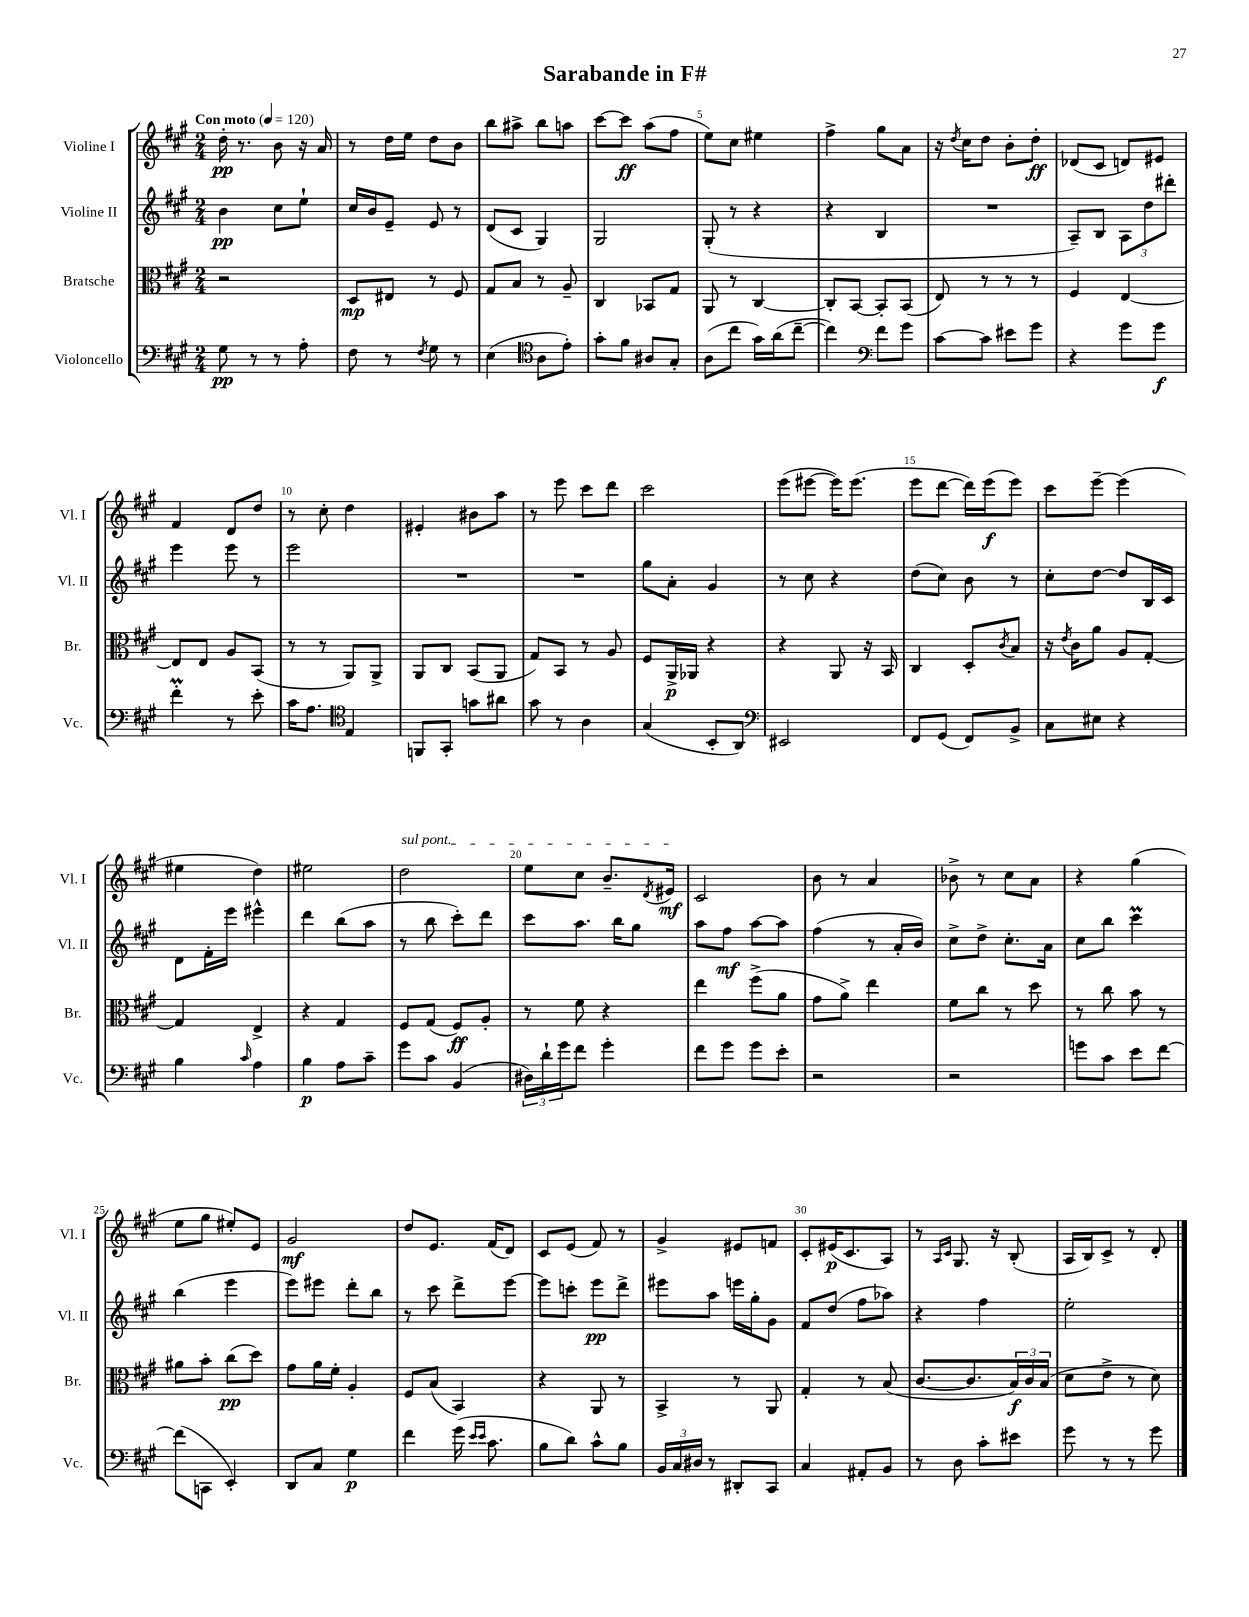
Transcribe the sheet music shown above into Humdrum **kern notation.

**kern	**kern	**kern	**kern
*staff4	*staff3	*staff2	*staff1
*clefF4	*clefC3	*clefG2	*clefG2
*k[f#c#g#]	*k[f#c#g#]	*k[f#c#g#]	*k[f#c#g#]
*M2/4	*M2/4	*M2/4	*M2/4
*MM120	*MM120	*MM120	*MM120
8G#\	2r	4b\	16dd'\
.	.	.	8.r
8r	.	.	.
8r	.	8cc#\L	8b\
8A'\	.	8ee`\J	16r
.	.	.	16a/
=	=	=	=
8F#\	8D/L	16cc#/LL	8r
.	.	16b/J	.
8r	8E#/J	8e~/J	16dd\LL
.	.	.	16ee\JJ
8qF#/	.	.	.
8G#\	8r	8e/	8dd\L
8r	8F#/	8r	8b\J
=	=	=	=
(4E\	8G#/L	(8d/L	8bb\L
.	8B/J	8c#/J	8aa#^\J
*clefC4	*	*	*
8A\L	8r	4G#/)	8bb\L
8e'\J)	8A~/	.	8aa\J
=	=	=	=
8g#'\L	4C#/	2G#/	[8ccc#\L
8f#\J	.	.	8ccc#\]J
8A#/L	8BB-/L	.	(8aa\L
8G#'/J	8G#/J	.	8ff#\J
=	=	=	=
(8A\L	8AA/	(8G#'/	8ee\L)
8cc#\J	8r	8r	8cc#\J
16g#\LL)	[4C#/	4r	4ee#\
(16a\J	.	.	.
[8cc#~\J	.	.	.
=	=	=	=
4cc#\])	8C#'/]L	4r	4ff#^\
.	[8BB/J	.	.
*clefF4	*	*	*
8f#\L	8BB'/]L	4B/	8gg#\L
8g#\J	(8BB/J	.	8a\J
=	=	=	=
[8c#\L	8E/)	2r	16r
.	.	.	8qdd/
.	.	.	16cc#\LK
8c#\]J	8r	.	8dd\J
8e#\L	8r	.	8b'\L
8g#\J	8r	.	8dd'\J
=	=	=	=
4r	4F#/	8A~/L)	(8d-/L
.	.	8B/J	8c#/J
8g#\L	[4E/	12A\L	8d/L)
.	.	12dd\	.
8g#\J	.	.	8e#/J
.	.	12ddd#'\J	.
=	=	=	=
4f#'\	8E/]L	4eee\	4f#/
.	8E/J	.	.
8r	8A/L	8eee\	8d/L
8e'\	(8BB/J	8r	8dd/J
=	=	=	=
16c#\LK	8r	2eee\	8r
8.A\J	.	.	.
.	8r	.	8cc#'\
*clefC4	*	*	*
4E/	8AA/L)	.	4dd\
.	8AA^/J	.	.
=	=	=	=
8FF/L	8AA/L	2r	4e#'/
8GG#'/J	8C#/J	.	.
8g\L	(8BB/L	.	8b#\L
8a#\J	8AA/J	.	8aa\J
=	=	=	=
8g#\	8G#/L)	2r	8r
8r	8BB/J	.	8eee\
4A\	8r	.	8ccc#\L
.	8A/	.	8ddd\J
=	=	=	=
(4G#/	8F#/L	8gg#\L	2ccc#\
.	16AA^/L	8a'\J	.
.	16AA-/JJ	.	.
8BB'/L	4r	4g#/	.
8AA/J)	.	.	.
=	=	=	=
*clefF4	*	*	*
2EE#/	4r	8r	(8eee\L
.	.	8cc#\	[8eee#\J
.	8AA/	4r	16eee#\]LK)
.	.	.	(8.eee#\J
.	16r	.	.
.	16BB/	.	.
=	=	=	=
8FF#/L	4C#/	(8dd\L	8eee\L
(8GG#/J	.	8cc#\J)	[8ddd\J
8FF#/L)	8D'/L	8b\	16ddd\]LL)
.	.	.	(16eee\J
.	8qc#/	.	.
8BB^/J	8B/J	8r	8eee\J)
=	=	=	=
8C#\L	16r	8cc#'\L	8ccc#\L
.	8qe/	.	.
.	16c#\LK	.	.
8E#\J	8a\J	[8dd\J	[8eee~\J
4r	8A/L	8dd/]L	(4eee\]
.	[8G#'/J	16B/L	.
.	.	16c#/JJ	.
=	=	=	=
4B\	4G#/]	8d\L	4ee#\
.	.	16f#'\L	.
.	.	16eee\JJ	.
16qqc#/	.	.	.
4A\	4E^/	4eee#^^\	4dd\)
=	=	=	=
4B\	4r	4ddd\	2ee#\
8A\L	4G#/	(8bb\L	.
8c#~\J	.	8aa\J	.
=	=	=	=
8g#\L	8F#/L	8r	2dd\
8c#\J	(8G#/J	8bb\	.
(4BB/	8F#/L)	8ccc#'\L)	.
.	8A'/J	8ddd\J	.
=	=	=	=
24D#\LL)	8r	8ccc#\L	8ee\L
24d`\	.	.	.
24g#\J	.	.	.
8f#\J	8f#\	8.aa\J	8cc#\J
4g#'\	4r	.	8.b~/L
.	.	16bb\LK	.
.	.	8gg#\J	.
.	.	.	8qd/
.	.	.	16e#/Jk
=	=	=	=
8f#\L	4ee\	8aa\L	2c#/
8g#\J	.	8ff#\J	.
8g#\L	(8ff#^\L	[8aa\L	.
8e'\J	8a\J	8aa\]J	.
=	=	=	=
2r	8g#\L	(4ff#\	8b\
.	8a^\J)	.	8r
.	4ee\	8r	4a/
.	.	16a'/LL	.
.	.	16b/JJ)	.
=	=	=	=
2r	8f#\L	8cc#^\L	8b-^\
.	8cc#\J	8dd^\J	8r
.	8r	8.cc#'\L	8cc#\L
.	8dd\	.	8a\J
.	.	16a\Jk	.
=	=	=	=
8g\L	8r	8cc#\L	4r
8c#\J	8cc#\	8bb\J	.
8e\L	8b\	4ccc#\	(4gg#\
[8f#\J	8r	.	.
=	=	=	=
(8f#\]L	8a#\L	(4bb\	8ee\L
8CC\J	8b'\J	.	8gg#\J
4EE'/)	(8cc#\L	4eee\	8ee#'/L)
.	8dd\J)	.	8e/J
=	=	=	=
8DD/L	8g#\L	8eee\L)	2g#/
8C#/J	16a\L	8eee#\J	.
.	16f#'\JJ	.	.
4G#\	4A'/	8ddd'\L	.
.	.	8bb\J	.
=	=	=	=
4f#\	8F#/L	8r	8dd/L
.	(8B/J	8ccc#\	8.e/J
(16g#\	4BB/)	8ddd^\L	.
16qqe/LL	.	.	.
16qqe/JJ	.	.	.
8.c#\	.	.	(16f#/LK
.	.	[8eee\J	8d/J)
=	=	=	=
8B\L	4r	8eee\]L	8c#/L
8d\J)	.	8ccc'\J	(8e/J
8c#^^\L	8AA/	8eee\L	8f#/)
8B\J	8r	8ddd^\J	8r
=	=	=	=
24BB/LL	4BB^/	8eee#\L	4g#^/
24C#/	.	.	.
24D#/JJ	.	.	.
8r	.	8aa\J	.
8DD#'/L	8r	16eee\LL	8e#/L
.	.	16gg#'\J	.
8CC#/J	8AA/	8g#\J	8f/J
=	=	=	=
4C#/	4G#'/	8f#/L	8c#'/L
.	.	(8dd/J	(16e#/K
.	.	.	8.c#/
8AA#'/L	8r	8ff#\L	.
8BB/J	(8B/	8aa-\J)	8A/J)
=	=	=	=
8r	[8.c#/L	4r	8r
.	.	.	16qqA/LL
.	.	.	16qqc#/JJ
8D\	.	.	8.G#/
.	8.c#/]	.	.
8c#'\L	.	4ff#\	.
.	.	.	16r
8e#\J	24B/L)	.	(8B'/
.	24c#/	.	.
.	(24B/JJ	.	.
=	=	=	=
8g#\	8d\L	2ee'\	16A/LL
.	.	.	16B/J)
8r	8e^\J	.	8c#^/J
8r	8r	.	8r
8g#\	8d\)	.	8d'/
==	==	==	==
*-	*-	*-	*-
